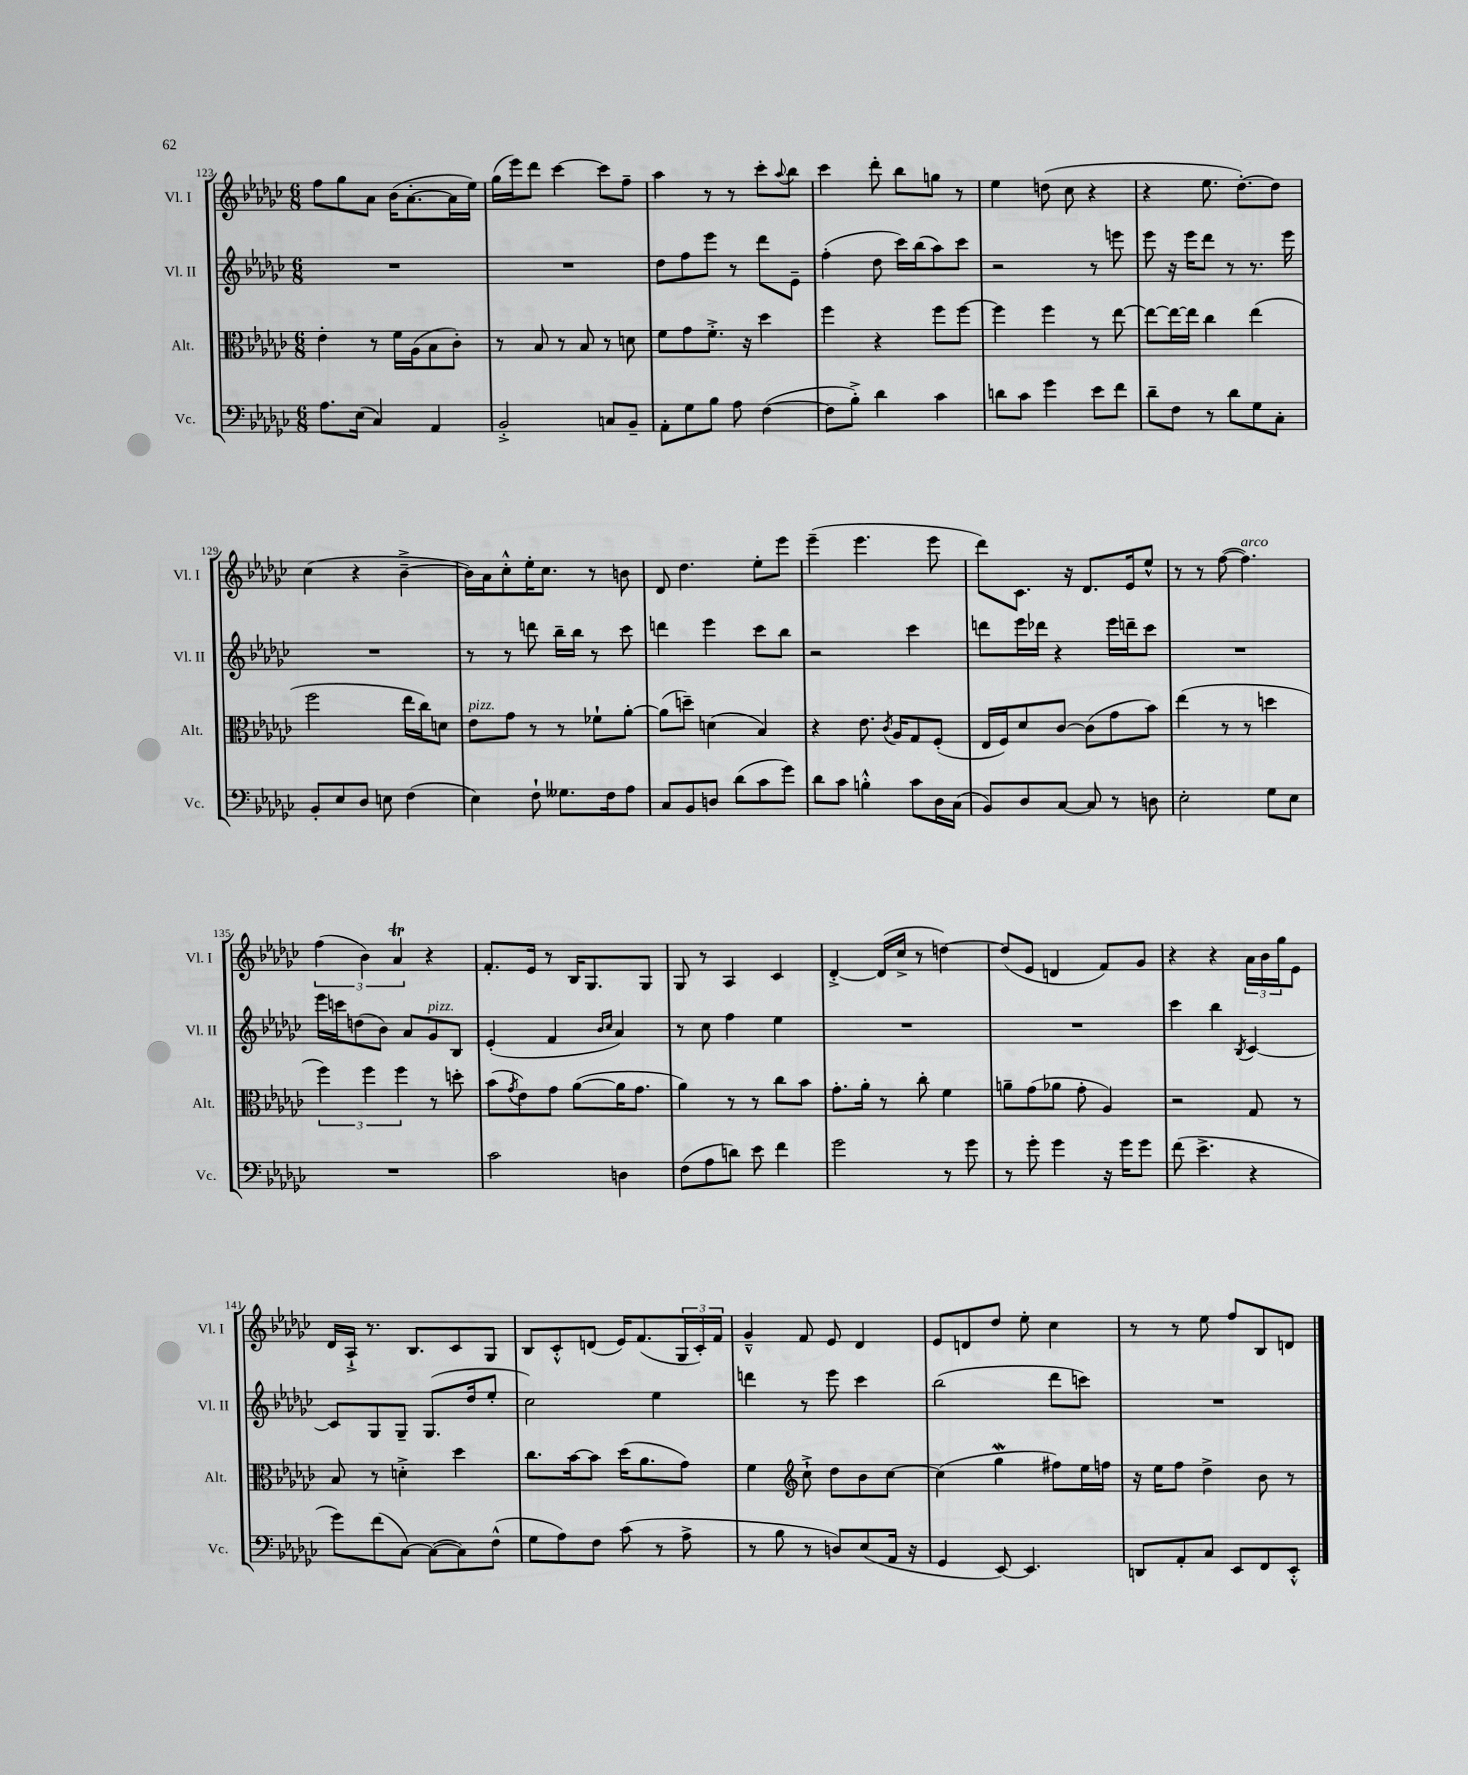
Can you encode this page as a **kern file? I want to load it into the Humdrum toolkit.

**kern	**kern	**kern	**kern
*part4	*part3	*part2	*part1
*staff4	*staff3	*staff2	*staff1
*I"Vc.	*I"Alt.	*I"Vl. II	*I"Vl. I
*I'Vc.	*I'Alt.	*I'Vl. II	*I'Vl. I
*clefF4	*clefC3	*clefG2	*clefG2
*k[b-e-a-d-g-c-]	*k[b-e-a-d-g-c-]	*k[b-e-a-d-g-c-]	*k[b-e-a-d-g-c-]
*M6/8	*M6/8	*M6/8	*M6/8
=123	=123	=123	=123
8.A-\L	4e-'\	2.r	8ff\L
.	.	.	8gg-\
(16E-\Jk	.	.	.
4C-/)	8r	.	8a-\J
.	16f\LL	.	(16b-\KL
.	(16A-\J	.	[8.a-'\
4AA-/	8B-\	.	.
.	8c-'\J)	.	16a-\L]
.	.	.	16ee-\JJ)
=124	=124	=124	=124
2BB-'^/	8r	2.r	(16gg-\LL
.	.	.	16eee-\J)
.	8B-/	.	8ddd-\J
.	8r	.	[4ccc-\
.	8B-/	.	.
8Cn/L	8r	.	8ccc-\L]
8BB-~/J	8dn\	.	8ff~\J
=125	=125	=125	=125
8AA-'\L	8f\L	8dd-\L	4aa-\
8G-\	8g-\	8ff\	.
8B-\J	8.f'^\J	8eee-\J	8r
8A-\	.	8r	8r
.	16r	.	.
([4F\	4dd-\	8ddd-\L	8ccc-'\L
.	.	.	8qqaa-/
.	.	8e-~\J	8bb-\J
=126	=126	=126	=126
8F\L]	4ff\	(4ff'\	4ccc-\
8B-'^\J)	.	.	.
4d-\	4r	8dd-\	8ddd-'\
.	.	16ccc-\LL)	8bb-\L
.	.	(16bb-\J	.
4c-\	8ff\L	8aa-\)	8ggn\J
.	[8ff\J	8ccc-\J	8r
=127	=127	=127	=127
8dn\L	4ff\]	2r	4ee-\
8c-\J	.	.	.
4g-\	4ff\	.	(8ddn\
.	.	.	8cc-\
8e-\L	8r	8r	4r
8f\J	[8ee-\	8eeen\	.
=128	=128	=128	=128
8d-~\L	8ee-\L_	8eee-\	4r
8F\J	16ee-\L_	16r	.
.	16ee-\JJ]	16eee-\KL	.
8r	4cc-\	8ddd-\J	8.ee-\
8d-\L	.	8r	.
.	.	.	[8.dd-'\L)
8G-\	(4ee-\	8.r	.
8C-'\J	.	.	8dd-\J]
.	.	16eee-\	.
!!LO:LB:g=z
=129	=129	=129	=129
8BB-'/L	2ff\	2.r	(4cc-\
8E-/	.	.	.
8D-/J	.	.	4r
8En\	.	.	.
(4F\	16ee-\LL	.	[4b-~^\
.	16cc-\J)	.	.
.	8dn\J	.	.
=130	=130	=130	=130
!	!LO:TX:a:i:t=pizz.	!	!
4E-\)	8e-\L	8r	16b-\LL])
.	.	.	16a-\J
.	8g-\J	8r	8cc-'^^\
8F`\	8r	8dddn\	16ee-'\K
.	.	.	8.cc-\J
8.G--X\L	8r	16bb-~\LL	.
.	.	16bb-\JJ	.
.	8f-X`\L	8r	8r
16F\k	.	.	.
8A-\J	[8a-'\J	8ccc-\	8bn\
=131	=131	=131	=131
8C-/L	(8a-\L]	4dddn\	8d-/
8BB-/	8ddn~\J)	.	4.dd-\
8Dn/J	(4dn\	4eee-\	.
(8d-\L	.	.	.
8c-\	4B-/)	8ccc-\L	8ee-'\L
8g-\J)	.	8bb-\J	8eee-\J
=132	=132	=132	=132
8d-\L	4r	2r	(4eee-~\
8c-\J	.	.	.
4Bn'^^\	8.e-\	.	4.eee-\
.	8qc-/	.	.
.	16A-/KL	.	.
8c-\L	8G-/	4ccc-\	.
16D-\L	(8F'/J	.	8eee-\
(16C-\JJ	.	.	.
=133	=133	=133	=133
8BB-/L)	16E-/LL	8dddn\L	8ddd-\L)
.	16F/J)	.	.
8D-/	8d-/	16eee-\L	8.c-\J
.	.	16ddd-X\JJ	.
[8C-/J	[8c-/J	4r	.
.	.	.	16r
8C-/]	(8c-\L]	.	8.d-/L
8r	8g-\	16eee-\LL	.
.	.	16dddn~\J	16e-/k
8Dn\	8b-\J)	8ccc-\J	8ee-^^/J
=134	=134	=134	=134
2E-'\	(4ee-\	2.r	8r
.	.	.	8r
.	8r	.	([8ff\
!	!	!	!LO:TX:a:i:t=arco
.	8r	.	4.ff\])
8G-\L	4ddn\	.	.
8E-\J	.	.	.
!!LO:LB:g=z
=135	=135	=135	=135
2.r	6ff\)	16eee-\LL	(6ff\
.	.	16cccn\J	.
.	.	(8ddn\	.
.	6ff\	.	6b-\)
.	.	8b-\J)	.
.	6ff\	.	6a-T/
.	.	8a-/L	.
!	!	!LO:TX:a:i:t=pizz.	!
.	8r	8g-/	4r
.	8ddn'\	8B-/J	.
=136	=136	=136	=136
2c-\	(8b-\L	(4e-'/	8.f'/L
.	8qg-/	.	.
.	8e-\)	.	.
.	.	.	16e-/Jk
.	8g-\J	4f/	8r
.	([8a-\L	.	16B-/KL
.	.	.	8.G-/
.	.	16qqb-/LL	.
.	.	16qqcc-/JJ	.
4Dn\	16a-\K]	4a-/)	.
.	8.g-\J	.	.
.	.	.	8G-/J
=137	=137	=137	=137
(8F\L	4a-\)	8r	8G-/
8A-\	.	8cc-\	8r
8dn\J)	8r	4ff\	4A-/
8e-\	8r	.	.
4f\	8cc-\L	4ee-\	4c-/
.	8b-\J	.	.
=138	=138	=138	=138
2g-\	8.g-'\L	2.r	[4d-'^/
.	16a-'\Jk	.	.
.	8r	.	(16d-/LL]
.	.	.	16cc-^/JJ
.	8cc-'\	.	8r
8r	4f\	.	[4ddn\)
8g-\	.	.	.
=139	=139	=139	=139
8r	8an~\L	2.r	(8dd/L]
8g-'\	(8g-\	.	8e-/J
4g-\	8a-X\J	.	4dn/
.	8g-'\	.	.
16r	4A-/)	.	8f/L)
16g-\KL	.	.	.
8g-\J	.	.	8g-/J
=140	=140	=140	=140
(8f\	2r	4ccc-\	4r
4.e-^\	.	.	.
.	.	4bb-\	4r
.	.	8qB-/	.
4r	8G-/	[4c-/	24a-\LL
.	.	.	24b-\
.	.	.	24gg-\J
.	8r	.	8e-\J
!!LO:LB:g=z
=141	=141	=141	=141
8g-\L)	8B-/	8c-/L]	16d-/LL
.	.	.	16A-`^/JJ
(8f\	8r	8G-/	8.r
[8C-\J)	4dn'^\	8G-~/J	.
.	.	.	8.B-/L
(8C-\L_	.	(8.G-/L	.
8C-\])	4dd-\	.	8c-/
.	.	16dd-/k	.
(8F^^\J	.	8ee-'/J	8G-/J
=142	=142	=142	=142
8G-\L	8.cc-\L	2cc-\)	8B-/L
8A-\)	.	.	8c-'^^/
.	[16b-\k	.	.
8F\J	8b-\J]	.	(8dn/J
(8c-\	(16dd-\KL	.	16e-/KL)
.	8.a-\	.	(8.f/
8r	.	4ee-\	.
8A-^\	8g-\J)	.	24G-/L
.	.	.	24c-'/)
.	.	.	24f/JJ
=143	=143	=143	=143
8r	4f\	4dddn\	4g-~^^/
8B-\	.	.	.
*	*clefG2	*	*
8r	8cc-`^\	8r	8f/
8Dn/L)	8dd-\L	8eee-\	8e-/
(8E-/	8b-\	4ccc-\	4d-/
16AA-/Jk	[8cc-\J	.	.
16r	.	.	.
=144	=144	=144	=144
4GG-/	(4cc-\]	(2bb-\	8e-/L
.	.	.	8dn/
[8EE-/)	4gg-w\	.	8dd-/J
4.EE-/]	.	.	8ee-'\
.	8ff#X\L)	8ddd-\L	4cc-\
.	16ee-\L	8cccn\J)	.
.	16ffn\JJ	.	.
=145	=145	=145	=145
8DDn/L	16r	2.r	8r
.	16ee-\KL	.	.
8AA-'/	8ff\J	.	8r
8C-/J	4dd-^\	.	8ee-\
8EE-/L	.	.	8ff/L
8FF/	8b-\	.	8B-/
8EE-'^^/J	8r	.	8dn/J
==	==	==	==
*-	*-	*-	*-
